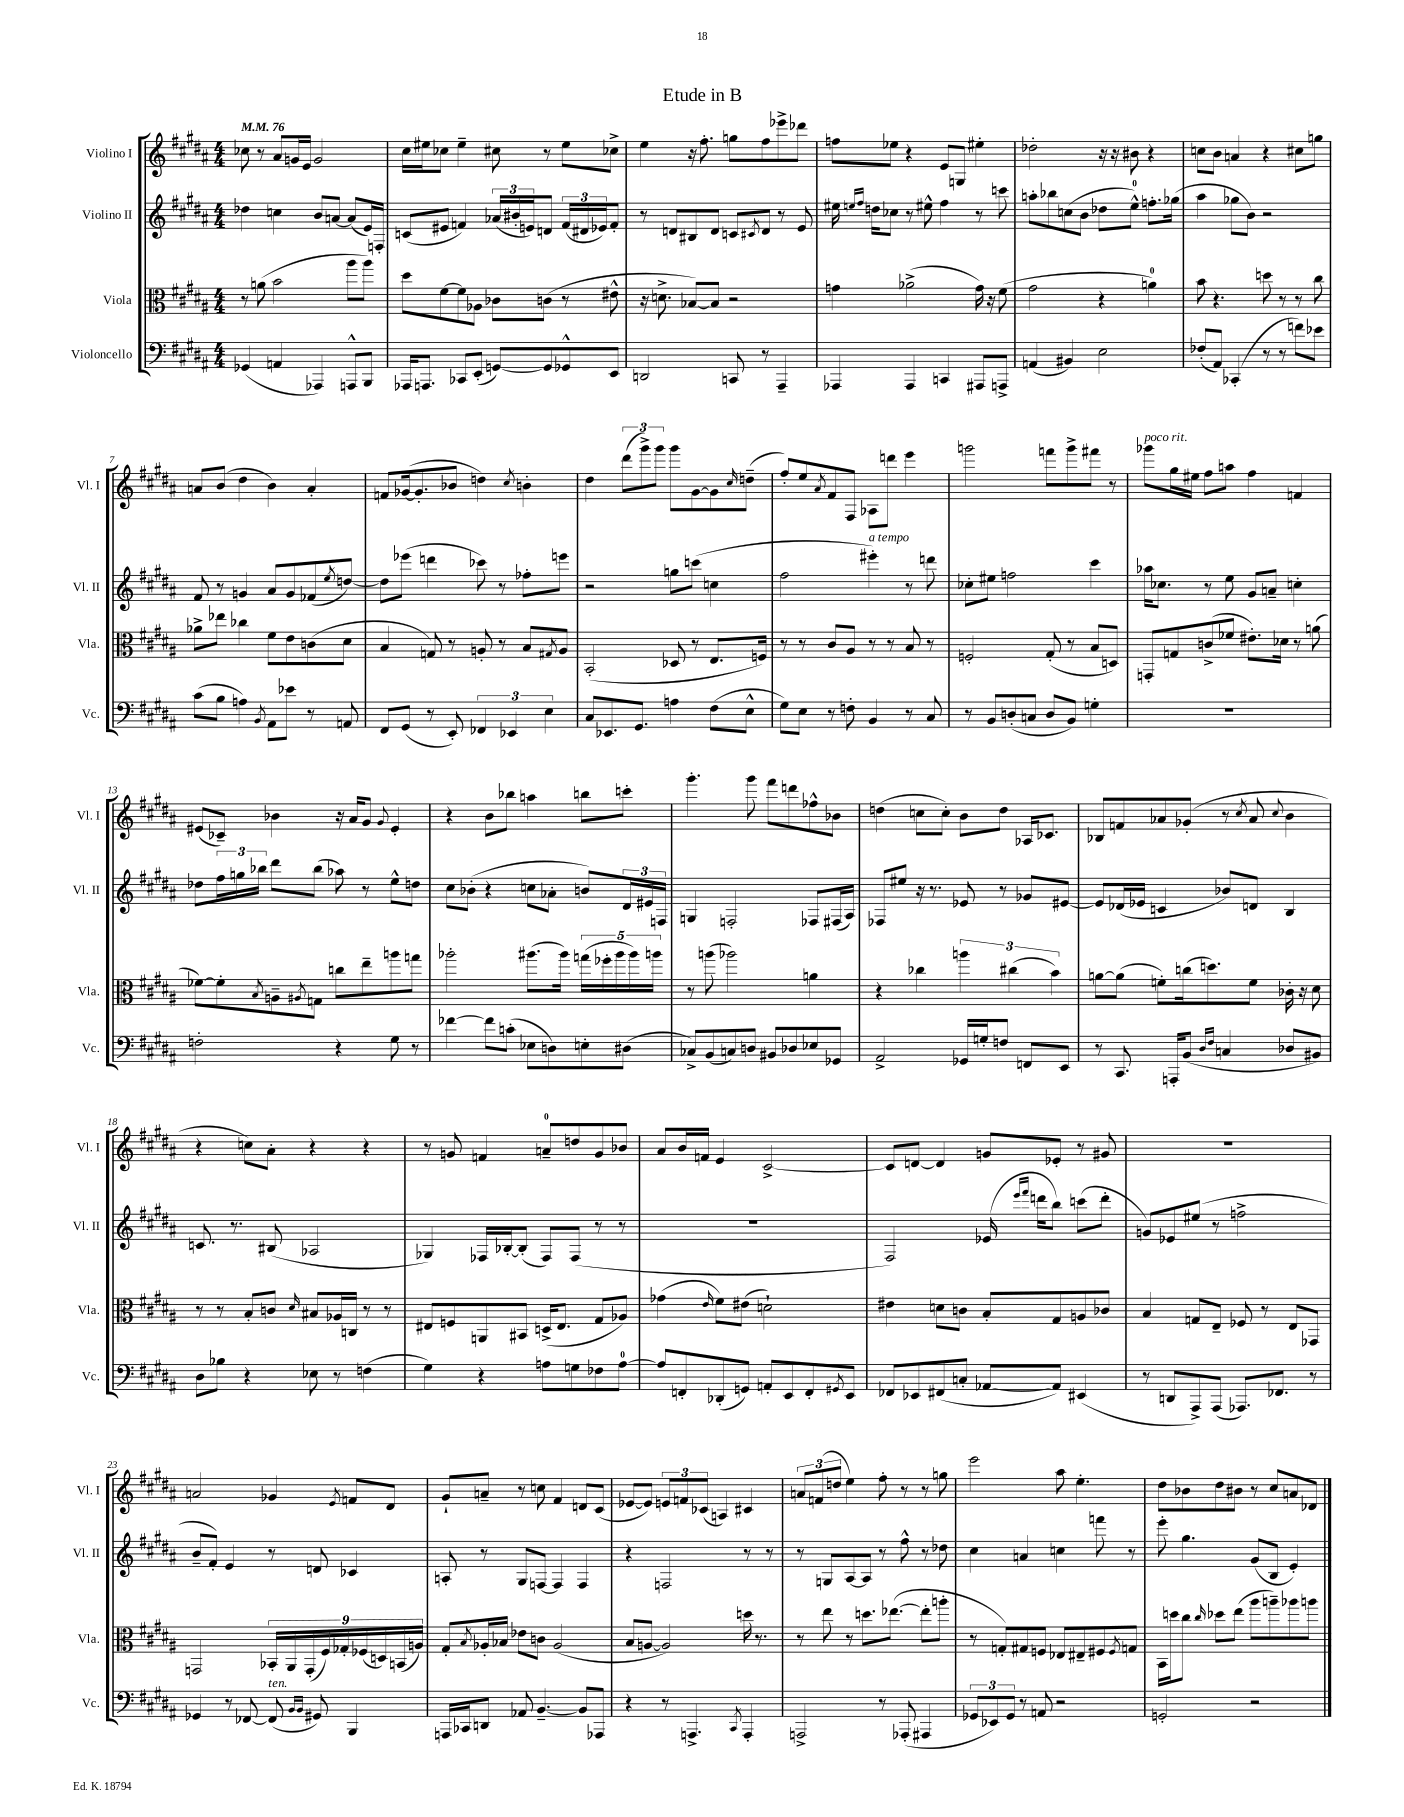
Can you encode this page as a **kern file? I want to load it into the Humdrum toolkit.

**kern	**kern	**kern	**kern
*staff4	*staff3	*staff2	*staff1
*clefF4	*clefC3	*clefG2	*clefG2
*k[f#c#g#d#a#]	*k[f#c#g#d#a#]	*k[f#c#g#d#a#]	*k[f#c#g#d#a#]
*M4/4	*M4/4	*M4/4	*M4/4
*MM76	*MM76	*MM76	*MM76
(4GG-	8r	4dd-	8cc-
.	(8a	.	8r
4AA	2b	4cc	8a#
.	.	.	16g
.	.	.	16e
4AAA-)	.	8b	2g
.	.	[8a	.
8AAA^^	8aa#	(8a]	.
8BBB	8aa#)	16e)	.
.	.	16F'	.
=	=	=	=
16AAA-	8dd#	(8c	16cc#
8.AAA	.	.	16ee#
.	[8f#	8e#	8cc-
8CC-	8f#]	4f)	4ee#~
(8EE'	8A-	.	.
[8GG)	8c-	(24a-	8cc#
.	.	24b#'	.
.	.	24e)	.
8GG]	(8c	8d	8r
8GG-^^	8r	(24f	8ee#
.	.	24d#	.
.	.	24e-)	.
8EE	8e#^^	8f'	8cc-^
=	=	=	=
2DD	16r	8r	4ee
.	8.d^	.	.
.	.	8d	.
.	[8B-)	8B#	16r
.	.	.	8.ff#'
.	8B-]	8d	.
8CC	2r	8c	8gg
.	.	8qc#	.
8r	.	8d	8ff#
4AAA#~	.	8r	8eee-^
.	.	8e	8ddd-
=	=	=	=
4AAA-	4g	16ee#	8ff
.	.	16qqee	.
.	.	16qqff#	.
.	.	16dd	.
.	.	8cc-	8ee-
4AAA-	(2a-^	8r	4r
.	.	8ee#^^	.
4CC	.	4ff#	8e
.	.	.	8G
8AAA#	16g)	8r	4ee#'
.	16r	.	.
8AAA^	(8f#	8ccc	.
=	=	=	=
(4AA	2g#	8aa'	2dd-'
.	.	8bb-	.
4BB#)	.	(8cc	.
.	.	8b	.
2E	4r	8dd-	16r
.	.	.	16r
.	.	8ee^^)	8b#
.	4a)	8.ff'	4r
.	.	(16gg-	.
=	=	=	=
(8F-'	8b	4aa#	8cc
8AA#)	4.r	.	8b
(4CC-'	.	8gg-	4a
.	.	8b)	.
8r	8dd	2r	4r
8r	8r	.	.
8f)	8r	.	8cc#
8e-	8cc#	.	8gg
=	=	=	=
(8c#	8a-^	8f#	8a
8B	8ee-	8r	(8b
4A)	4cc-	4g	4dd#
8qBB	.	.	.
8AA#	8f#	8a#	4b)
8e-	8e	8g	.
8r	(8c	(8f-	4a'
.	.	8qee	.
8AA	8d#	[8dd)	.
=	=	=	=
8FF#	4B	8dd]	8f
(8GG#	.	(8eee-	([16g-
.	.	.	8.g-']
8r	8G)	4ddd	.
8EE')	8r	.	8b-
6FF-	8A'	8ccc-)	4dd)
.	8r	8r	.
6EE-	.	.	.
.	.	.	8qcc#
.	8B	8ff-'	4b'
6E	.	.	.
.	8qG#	.	.
.	8A	8eee	.
=	=	=	=
8C#	(2BB'	2r	4dd#
8.EE-	.	.	.
.	.	.	(12ddd#
8.GG#	.	.	.
.	.	.	12ggg#^)
.	.	.	12ggg#
4A	8D-	8gg	8ggg#
.	8r	(8ccc	[8g#
(8F#	8.E	4cc	8g#]
.	.	.	16qqcc#
8E^^	.	.	(8dd~
.	16F)	.	.
=	=	=	=
8G#)	8r	2ff#	8ff#')
8E	8r	.	8ee
.	.	.	8qa#
8r	8c#	.	8f#
8F'	8A#	.	8F#
4BB	8r	4eee#')	8A-
.	8r	.	8ddd
8r	8B	8r	4eee
8C#	8r	8ddd	.
=	=	=	=
8r	2F'	8cc-'	2ggg
8BB	.	8ee#	.
(8D'	.	2ff	.
8C	.	.	.
8D	(8G#'	.	8fff
8BB)	8r	.	8ggg^
4G'	8B	4ccc#	8fff#
.	8D)	.	8r
=	=	=	=
1r	8GG'	16aa-	8ggg-
.	.	8.cc-	.
.	8G	.	16gg#
.	.	.	16ee#
.	(8c^	8r	8ff#
.	8f-	8ee	8aa
.	8.e#')	8g#	4ff#
.	.	8a~	.
.	16d-	.	.
.	8r	4cc'	4f
.	(8a	.	.
=	=	=	=
2F'	[8f-)	8dd-	(8e#
.	8f-']	24ff#	8c-~)
.	.	24gg	.
.	.	24bb-	.
.	8qB	.	.
.	8A~	8ddd#	4b-
.	8qA#	.	.
.	8G	(8bb-	.
4r	8cc	8aa-)	16r
.	.	.	16a#
.	8ee~	8r	8g#
.	.	.	8qqg#
8G#	8aa	8ee^^	4e#'
8r	8gg	8dd	.
=	=	=	=
[4f-	2aa-'	8cc#	4r
.	.	(8b-'	.
8f-]	.	4r	8b
(8c'	.	.	8bb-
8E-	(8.aa#	8cc	4aa
8D)	.	8a-'	.
.	16aa#)	.	.
8E'	(20gg	8b)	8bb
.	20ff-'	.	.
.	20aa#	.	.
(8D#	.	24d#	8ccc'
.	20aa#)	.	.
.	.	24e#	.
.	20aa	.	.
.	.	24F	.
=	=	=	=
8C-^)	8r	4G	4.ggg#'
(8BB	(8aa	.	.
8C)	2aa-)	2F'	.
8D	.	.	8ggg#
8BB#	.	.	8fff#
8D-	.	.	8ddd
8E-	4a	8F-	8ff-^^
8GG-	.	(16F#	8b-
.	.	16A#)	.
=	=	=	=
2AA#^	4r	8F-	(4dd
.	.	8ee#	.
.	4cc-	16r	8cc
.	.	8.r	.
.	.	.	8cc')
16GG-	6aa	8e-	8b
16G'	.	.	.
8F	.	8r	8dd
.	(6cc#	.	.
8FF	.	8g-	16A-
.	.	.	8.c-
.	6b)	.	.
8EE	.	[8e#	.
=	=	=	=
8r	[8a	8e#]	8B-
8.CC#	(8a]	(16d-	8f
.	.	16e-	.
.	8f')	4c	8a-
16AAA'	.	.	.
(8BB	(16cc	.	(8g-'
.	8.dd)	.	.
16qqD#	.	.	.
16qqF#	.	.	.
4C	.	8b-)	8r
.	.	.	8qcc#
.	8f	8d	8a-
.	.	.	8qqcc#
8D-	16c-'	4B	4b
.	16r	.	.
8BB#)	8d#	.	.
=	=	=	=
8D#	8r	8.c	4r
8B-	8r	.	.
.	.	8.r	.
4r	8B'	.	8cc)
.	8c	(8B#	8a#'
.	16qqd#	.	.
8E-	8B#	2A-	4r
8r	16A-	.	.
.	16C	.	.
(4F	8r	.	4r
.	8r	.	.
=	=	=	=
4G#)	8E#	4G-)	8r
.	8F	.	8g
4r	8AA	16F-	4f
.	.	[16B-'	.
.	8BB#	(8B-']	.
8A	(16D^	8F-)	8a~
.	8.E#	.	.
8G	.	(8F-	8dd
8F-	8G#	8r	8g
[8A	8A-)	8r	8b-
=	=	=	=
8A]	(4g-	1r	8a#
8FF'	.	.	16b
.	.	.	16f
.	16qqe	.	.
(8DD-'	8f#)	.	4e
8GG)	(8e#	.	.
8AA'	2d`)	.	[2c#^
8EE	.	.	.
8FF'	.	.	.
8qGG#	.	.	.
8EE	.	.	.
=	=	=	=
8FF-	4e#	2F#)	8c#]
8EE-	.	.	[8d
(8FF#	8d	.	4d]
8C'	8c	.	.
[8AA-	8B'	(16e-	8g
.	.	16qqeee	.
.	.	16qqfff#	.
.	.	16ddd	.
8AA-])	8G#	8bb)	8e-'
(4EE#	8A	(8ccc	8r
.	8c-	8ddd'	8g#
=	=	=	=
8r	4B	8g)	1r
8DD	.	8e-	.
8AAA#^)	8G	(8ee#	.
(8AAA#	8E~	8r	.
8.AAA-)	8F-	2ff^	.
.	8r	.	.
8.FF-	.	.	.
.	8E	.	.
8r	8GG-	.	.
=	=	=	=
4GG-	2GG	8b~	2a
.	.	8f#')	.
8r	.	4e	.
[8FF-	.	.	.
(8FF-]	18BB-'	8r	4g-
.	18AA#	.	.
.	(18GG'	.	.
16qqBB	.	.	.
16qqBB	.	.	.
8GG#)	.	8d	.
.	18F#)	.	.
.	18G-'	.	.
.	.	.	8qe
4BBB	.	4c-	8f
.	(18F-	.	.
.	18D)	.	.
.	.	.	8d#
.	(18BB	.	.
.	18A)	.	.
=	=	=	=
16AAA	8G#'	8A'	8g#`
16CC-	.	.	.
.	8qB	.	.
8DD	16A-'	8r	8a~
.	16B-	.	.
8AA-	8e-	8G#	8r
[4.BB~	8c	[8F	8cc
.	(2A-	4F]	4f#
8BB]	.	4F	8d
8AAA-	.	.	(8c#
=	=	=	=
4r	8B	4r	[8e-
.	[8A	.	8e-])
8r	2A])	2F	12e
.	.	.	12f
4.AAA^	.	.	.
.	.	.	(12c-
.	.	.	4A)
8qCC#	.	.	.
4AAA'	16dd	8r	4c#
.	8.r	.	.
.	.	8r	.
=	=	=	=
2AAA^	8r	8r	12a
.	.	.	(12f
.	8ee	8G	.
.	.	.	12dd
.	8r	[8A#	4ee)
.	8.dd	8A#]	.
8r	.	8r	8ff#'
.	([8.ee-	.	.
(8AAA-'	.	8ff#^^	8r
4AAA#	8ee-']	8r	8r
.	8aa'	8dd-	8gg
=	=	=	=
12GG-	8r	4cc#	2eee
12EE-)	.	.	.
.	8G')	.	.
12GG-	.	.	.
8r	8G#	4a	.
8AA	8F	.	.
2r	8E-	4cc	8aa#
.	8E#~	.	4.ee'
.	8F#	8fff	.
.	8qF#	.	.
.	8G	8r	.
=	=	=	=
2GG'	16BB	8eee'	8dd#
.	16dd	.	.
.	8cc#	4.gg#	8b-
.	16qqcc#	.	.
.	8dd-	.	8dd#
.	(8ee	.	8b#
2r	8aa#	(8g#	8r
.	8aa~)	8B	8cc#
.	8aa-	4e')	8a
.	8aa	.	8d-
==	==	==	==
*-	*-	*-	*-
